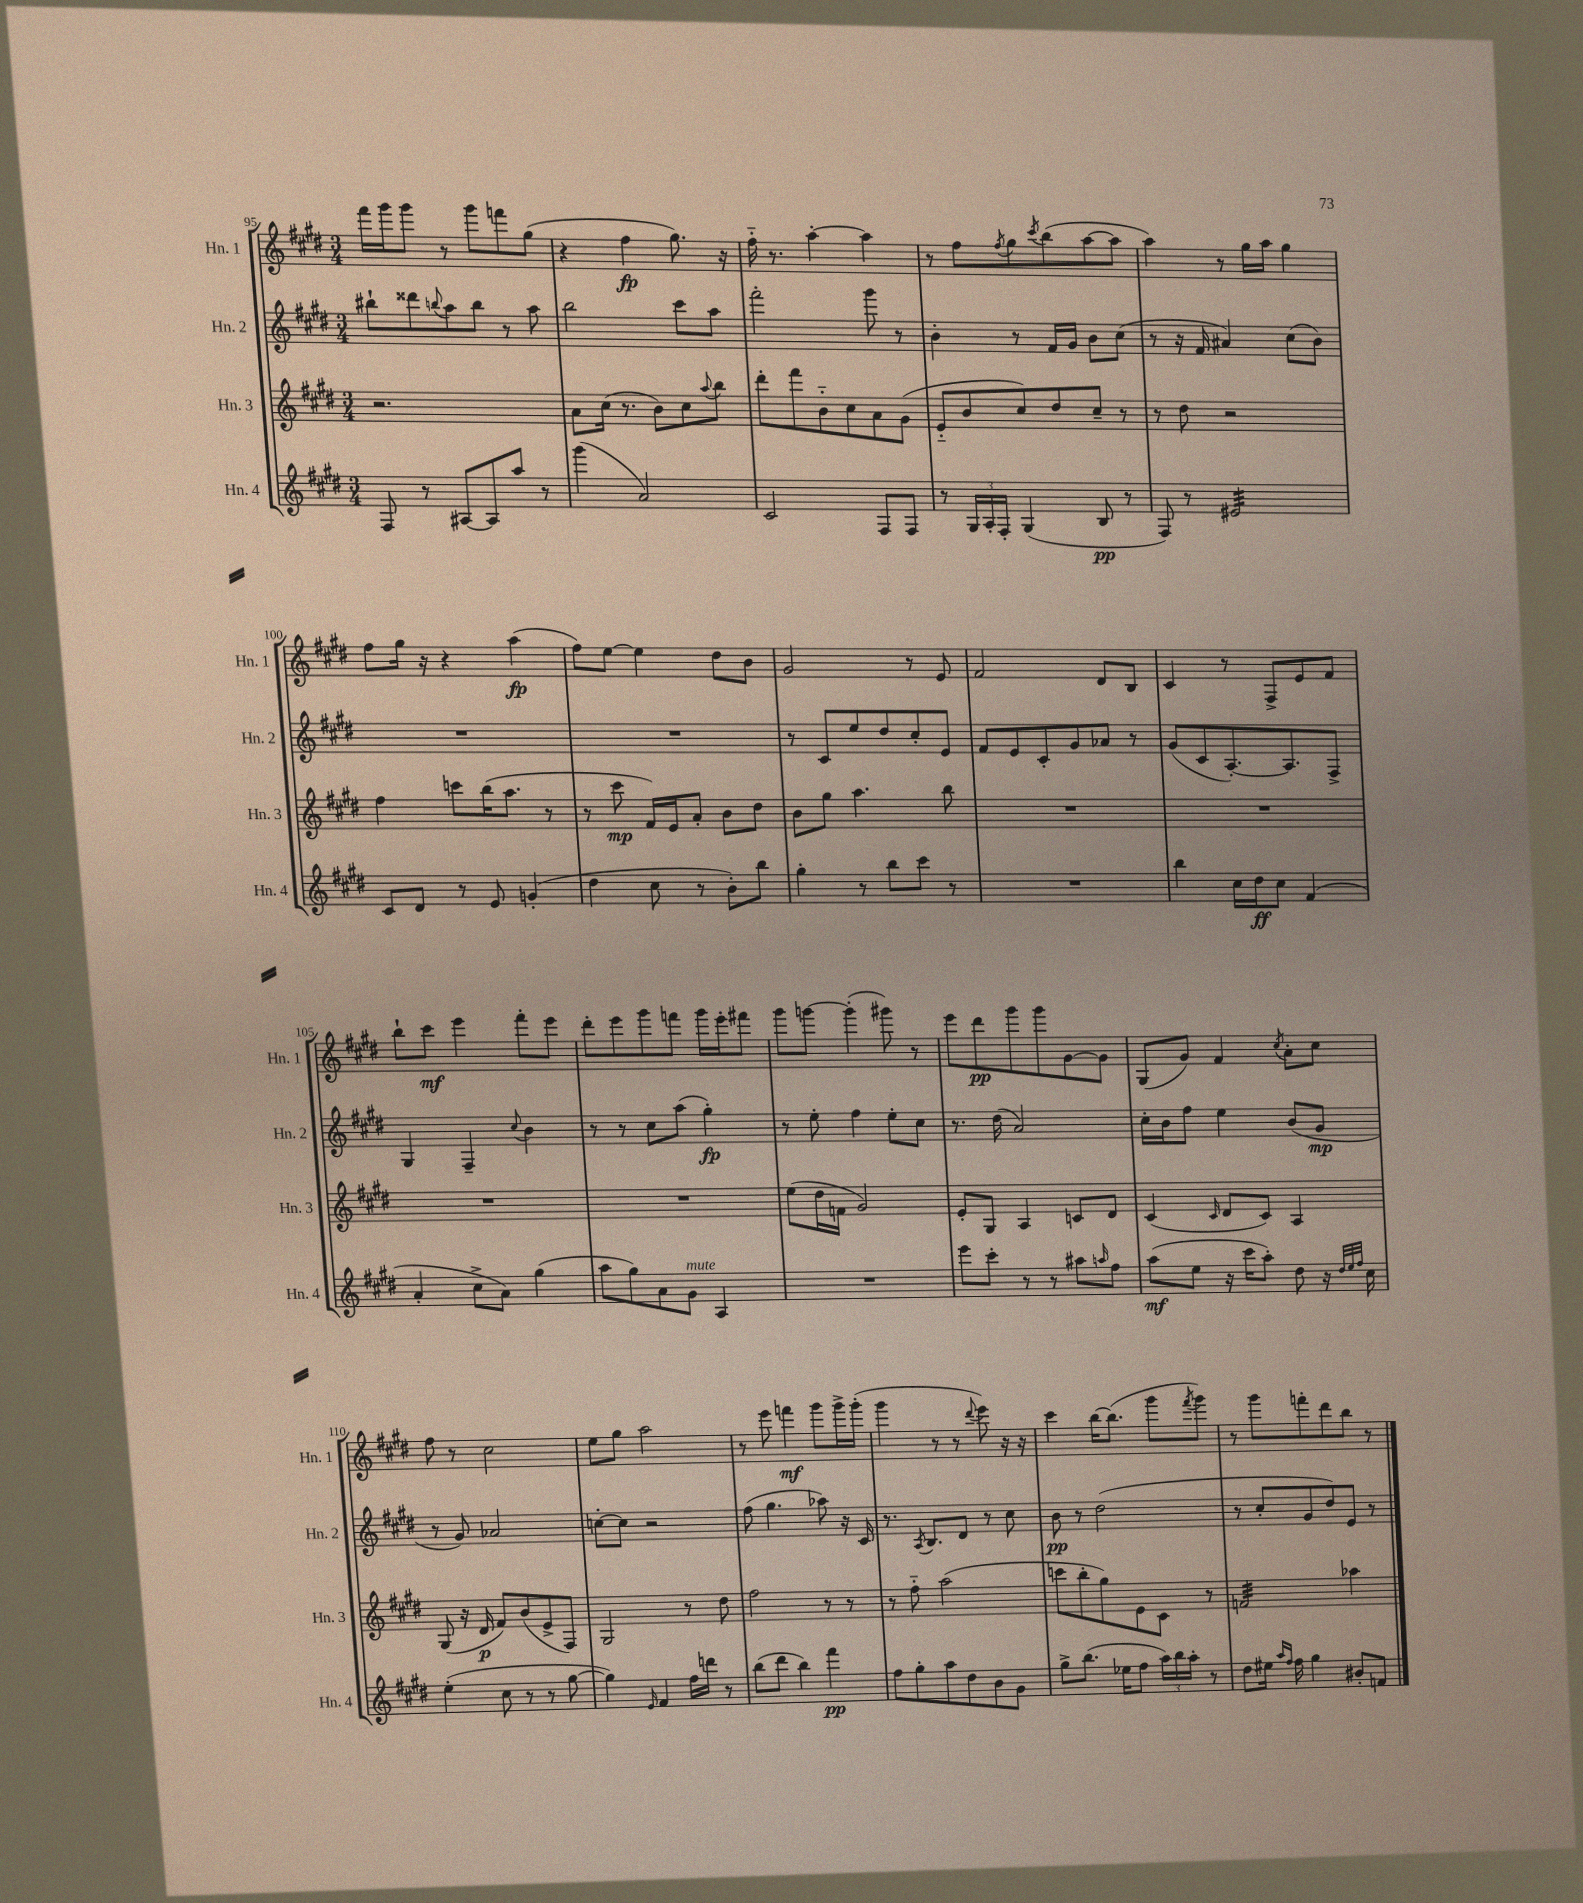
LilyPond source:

<<
\new StaffGroup <<
\new Staff = "s0" \with { instrumentName = "Hn. 1" shortInstrumentName = "Hn. 1" } {
    \clef treble \key e \major \numericTimeSignature \time 3/4
    fis'''16 gis'''16 gis'''8 r8 gis'''8 f'''8 gis''8( |
    r4 fis''4\fp gis''8.) r16 |
    fis''16-_ r8. a''4~-. a''4 |
    r8 fis''8 \acciaccatura { fis''8 } gis''8 \acciaccatura { cis'''8 } b''8( a''8~ a''8 |
    a''4) r8 gis''16 a''16 gis''4 |
    fis''8 gis''16 r16 r4 a''4\fp( |
    fis''8) e''8~ e''4 dis''8 b'8 |
    gis'2 r8 e'8 |
    fis'2 dis'8 b8 |
    cis'4 r8 fis8-> e'8 fis'8 |
    b''8-! cis'''8\mf e'''4 fis'''8-. e'''8 |
    dis'''8-. e'''8 gis'''8 f'''8 gis'''16 e'''16-. fis'''8 |
    gis'''8 g'''8~ g'''4-.( gis'''8) r8 |
    e'''8 dis'''8\pp gis'''8 gis'''8 gis'8~ gis'8 |
    gis8( gis'8) fis'4 \acciaccatura { cis''8 } a'8-. cis''8 |
    fis''8 r8 cis''2 |
    e''8 gis''8 a''2 |
    r8 e'''8 f'''4\mf gis'''8 gis'''16-> gis'''16-.( |
    gis'''4 r8 r8 \appoggiatura { dis'''8 } e'''8) r16 r16 |
    cis'''4 b''16~ b''8.( gis'''8 \acciaccatura { fis'''8 } gis'''8) |
    r8 gis'''8 f'''8-. dis'''8 b''8 r8 \bar "|." |
}
\new Staff = "s1" \with { instrumentName = "Hn. 2" shortInstrumentName = "Hn. 2" } {
    \clef treble \key e \major \numericTimeSignature \time 3/4
    bis''8-! disis'''8 \appoggiatura { b''8 } a''8 b''8 r8 a''8 |
    b''2 cis'''8 a''8 |
    fis'''2-. gis'''8 r8 |
    b'4-. r8 fis'16 gis'16 b'8 cis''8( |
    r8 r16 fis'16 ais'4) cis''8( b'8) |
    R2. |
    R2. |
    r8 cis'8 e''8 dis''8 cis''8-. e'8 |
    fis'8 e'8 cis'8-. gis'8 aes'8 r8 |
    gis'8( cis'8 a8.~-.) a8. fis8-> |
    gis4 fis4-- \appoggiatura { cis''8 } b'4 |
    r8 r8 cis''8 a''8( gis''4-.\fp) |
    r8 e''8-. fis''4 e''8-. cis''8 |
    r8. dis''16( a'2) |
    cis''16-. b'16 fis''8 e''4 b'8( gis'8\mp |
    r8 gis'8) aes'2 |
    c''8~-. c''8 r2 |
    fis''8( gis''4. aes''8) r16 cis'16 |
    r8. \acciaccatura { a8 } b8. dis'8 r8 cis''8 |
    b'8\pp r8 dis''2( |
    r8 cis''8-. gis'8 dis''8) e'8 r8 \bar "|." |
}
\new Staff = "s2" \with { instrumentName = "Hn. 3" shortInstrumentName = "Hn. 3" } {
    \clef treble \key e \major \numericTimeSignature \time 3/4
    r2. |
    a'8 cis''16( r8. b'8) cis''8 \appoggiatura { a''8 } b''8 |
    dis'''8-. fis'''8 b'8-_ cis''8 a'8 gis'8( |
    e'8-_ b'8 cis''8) dis''8 cis''8-- r8 |
    r8 dis''8 r2 |
    fis''4 c'''8 b''16( a''8. r8 |
    r8 cis'''8\mp fis'16) e'16 a'8-. b'8 dis''8 |
    b'8 gis''8 a''4. b''8 |
    R2. |
    R2. |
    R2. |
    R2. |
    e''8( dis''16 f'16 gis'2) |
    e'8-. gis8 a4 c'8 dis'8 |
    cis'4( \grace { cis'16 } dis'8 cis'8) a4 |
    gis8( r16 dis'16\p fis'8) b'8( e'8-> fis8) |
    gis2 r8 dis''8 |
    fis''2 r8 r8 |
    r8 fis''8-_ a''2( |
    c'''8 b''8-. gis''8) e'8 cis'8 r8 |
    f'2:32 aes''4 \bar "|." |
}
\new Staff = "s3" \with { instrumentName = "Hn. 4" shortInstrumentName = "Hn. 4" } {
    \clef treble \key e \major \numericTimeSignature \time 3/4
    fis8 r8 ais8~ ais8 a''8 r8 |
    gis'''4( a'2) |
    cis'2 fis8 fis8 |
    r8 \tuplet 3/2 { gis16 a16-. fis16-. } gis4( b8\pp r8 |
    fis8) r8 eis'2:32 |
    cis'8 dis'8 r8 e'8 g'4-.( |
    dis''4 cis''8 r8 b'8-.) b''8 |
    gis''4-. r8 b''8 cis'''8 r8 |
    R2. |
    b''4 cis''16 dis''16\ff cis''8 fis'4( |
    a'4-. cis''8-> a'8) gis''4( |
    a''8 gis''8) a'8 gis'8^\markup { \italic "mute" } a4 |
    R2. |
    e'''8 cis'''8-. r8 r8 ais''8 \grace { a''16 } fis''8 |
    a''8\mf( e''8 r16 cis'''16 a''8-.) dis''8 r16 \grace { dis''32 e''32 fis''32 } cis''16 |
    e''4-.( cis''8 r8 r8 gis''8~ |
    gis''4) \grace { e'16 } fis'4 fis''16 d'''16 r8 |
    b''8( dis'''8 b''4) fis'''4\pp |
    fis''8 gis''8-. a''8 dis''8 b'8 gis'8 |
    gis''8-> b''8.( ees''16 fis''8 \tuplet 3/2 { a''16) b''16 a''16-. } r8 |
    dis''8 eis''16 \grace { a''16 fis''16 } fis''16 gis''4 bis'8-. f'8 \bar "|." |
}
>>
>>
\layout { \context { \Score currentBarNumber = #95 } }
